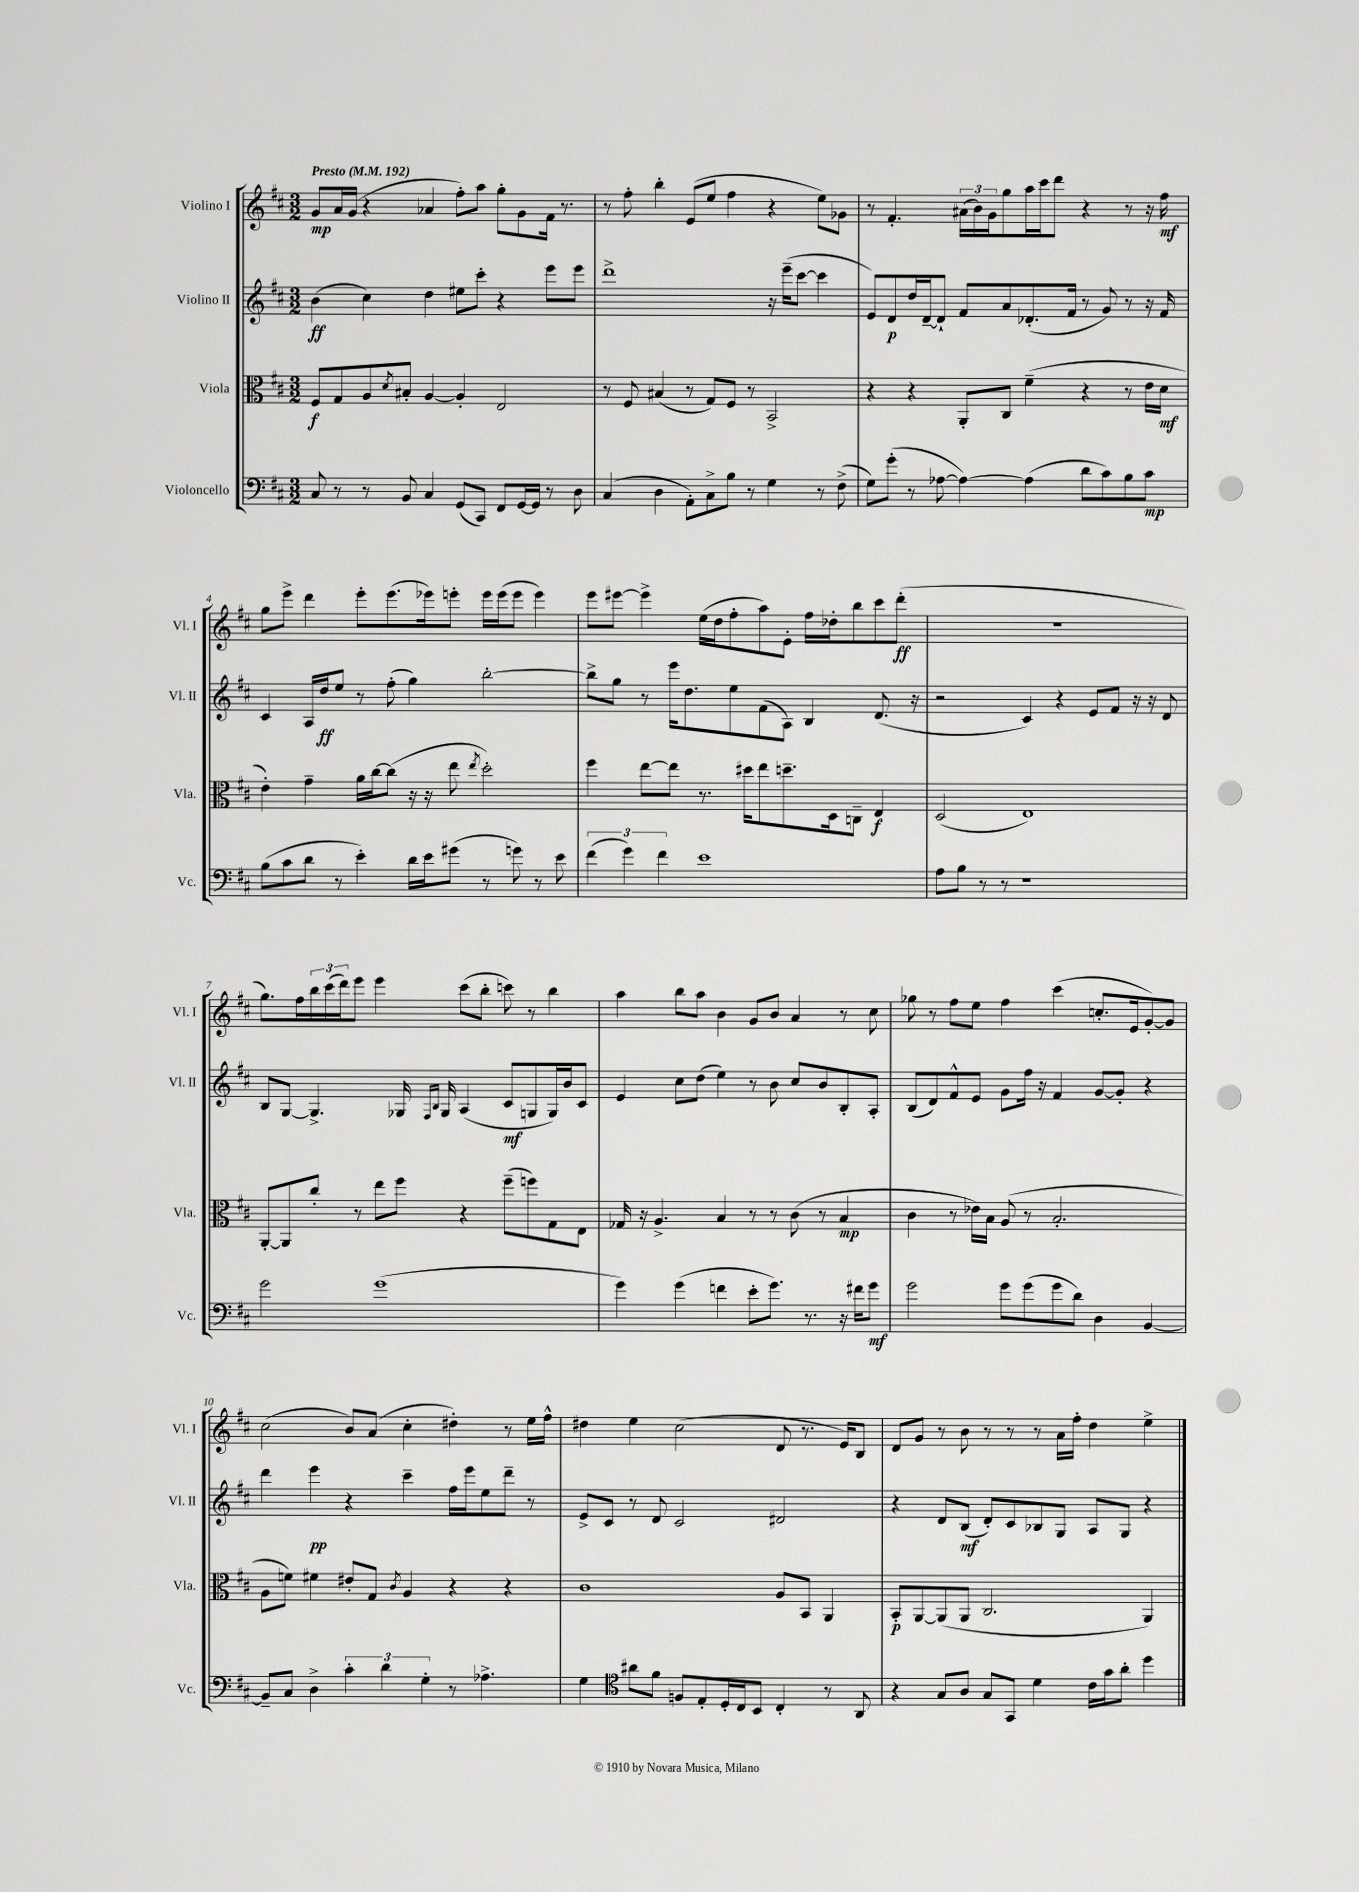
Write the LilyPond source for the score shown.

<<
\new StaffGroup <<
\new Staff = "s0" \with { instrumentName = "Violino I" shortInstrumentName = "Vl. I" } {
    \clef treble \key d \major \numericTimeSignature \time 3/2 \tempo "Presto" 4 = 192
    g'8\mp a'16 g'16( r4 aes'4 fis''8-.) a''8 g''8-. g'8 fis'16 r8. |
    r8 fis''8-. b''4-. e'8( e''8 fis''4 r4 e''8) ges'8 |
    r8 fis'4.-. \tuplet 3/2 { ais'16( b'16) g'16 } g''8 a''16 cis'''16 d'''8 r4 r8 r16 fis''16\mf |
    g''8 e'''8-> d'''4 e'''8-. e'''8.( ees'''16) e'''8-. e'''16 e'''16( e'''8 e'''4) |
    e'''8 eis'''8~ eis'''4-> e''16( d''16 fis''8-. a''8) e'8-. fis''16 des''16-. b''8 cis'''8 d'''8-.\ff( |
    R1. |
    g''8.) fis''16 \tuplet 3/2 { b''16 cis'''16( d'''16) } e'''8 e'''4 cis'''8( b''8-. c'''8) r8 b''4 |
    a''4 b''8 a''8 b'4 g'8 b'8 a'4 r8 cis''8 |
    ges''8 r8 fis''8 e''8 fis''4 cis'''4( c''8.-. e'16 g'8~-.) g'8 |
    cis''2( b'8) a'8( cis''4-. dis''4-.) r8 e''16 fis''16-^ |
    dis''4 e''4 cis''2( d'8 r8. e'16) b8 |
    d'8 g'8 r8 b'8 r8 r8 r8 a'16 fis''16-. d''4 e''4-> \bar "|." |
}
\new Staff = "s1" \with { instrumentName = "Violino II" shortInstrumentName = "Vl. II" } {
    \clef treble \key d \major \numericTimeSignature \time 3/2
    b'4\ff( cis''4) d''4 eis''8 cis'''8-. r4 e'''8 e'''8 |
    d'''1-> r16 e'''16--( cis'''8~ cis'''4 |
    e'8) d'8\p d''16 d'16~-- d'8-! fis'8 a'8 des'8.-.( fis'16 r8 g'8) r8 r16 fis'16 |
    cis'4 a16 d''16\ff e''8 r8 fis''8-.( g''4) b''2~-. |
    b''8-> g''8 r8 e'''16 d''8. e''8 fis'8( a8) b4 d'8.( r16 |
    r2 cis'4) r4 e'8 fis'8 r16 r16 d'8 |
    b8 g8~ g4.-> ges16 \grace { fis16 b16 } ges16 a4( cis'8\mf g8 g16) b'16 cis'8 |
    e'4 cis''8 d''8( e''4) r8 b'8 cis''8 b'8 b8-. a8-. |
    b8( d'8) fis'8-^ e'8 g'8 fis''16 r16 fis'4 g'8~ g'8-. r4 |
    d'''4 e'''4\pp r4 cis'''4-- fis''16 e'''16 e''8 d'''8-- r8 |
    e'8-> cis'8 r8 d'8 cis'2 dis'2 |
    r4 d'8 b8\mf( d'8-.) cis'8 bes8 g8 a8 g8 r4 \bar "|." |
}
\new Staff = "s2" \with { instrumentName = "Viola" shortInstrumentName = "Vla." } {
    \clef alto \key d \major \numericTimeSignature \time 3/2
    fis8\f g8 a8 \acciaccatura { d'8 } bis8-. a4~ a4-. e2 |
    r8 fis8 bis4( r8 g8) fis8 r8 b,2-> |
    r4 r4 a,8-. cis8 fis'4--( r4 r8 e'16 d'16\mf |
    e'4-.) g'4-- a'16 cis''16~ cis''8( r16 r16 e''8 \acciaccatura { e''8 } d''2-.) |
    fis''4 e''8~ e''8 r8. dis''16 e''8 d''8.-- d16 c8-- e4\f |
    d2( e1) |
    a,8~-. a,8 cis''8-. r8 e''8 fis''8 r4 fis''8--( f''8) g8 e8 |
    ges16 r16 a4.-> b4 r8 r8 cis'8( r8 b4\mp |
    cis'4 r8 ees'16) b16 a8( r8 b2.-. |
    a8 f'8) fis'4 eis'8-. g8 \acciaccatura { cis'8 } a4 r4 r4 |
    cis'1 a8 b,8 a,4 |
    b,8-.\p a,8~ a,8( a,8 cis2. a,4) \bar "|." |
}
\new Staff = "s3" \with { instrumentName = "Violoncello" shortInstrumentName = "Vc." } {
    \clef bass \key d \major \numericTimeSignature \time 3/2
    cis8 r8 r8 b,8 cis4 g,8( cis,8) fis,8 g,16~ g,16 r8 d8 |
    cis4( d4 a,8-.) cis8-> b8 r8 g4 r8 fis8->( |
    g8) g'8-.( r8 aes8~ aes4~) aes4( d'8 cis'8) b8 cis'8\mp |
    b8( cis'8 d'8 r8 e'4-.) d'16 e'16 gis'8( r8 g'8) r8 e'8 |
    \tuplet 3/2 { fis'4( g'4) fis'4 } e'1 |
    a8 b8 r8 r8 r1 |
    g'2 g'1( |
    g'4) g'4( f'4 e'8-. g'8.) r8. r16 fis'16 g'8\mf |
    g'2 g'8 g'8( g'8 d'8) d4 b,4~ |
    b,8-- cis8 d4-> \tuplet 3/2 { cis'4-. d'4 g4-. } r8 aes4.-> |
    g4 \clef tenor ais'8 fis'8 f8 e8-. d16-. cis16 b,8 cis4-. r8 a,8 |
    r4 g8 a8 g8 g,8 d'4 cis'16 g'16 a'8-. d''4 \bar "|." |
}
>>
>>
